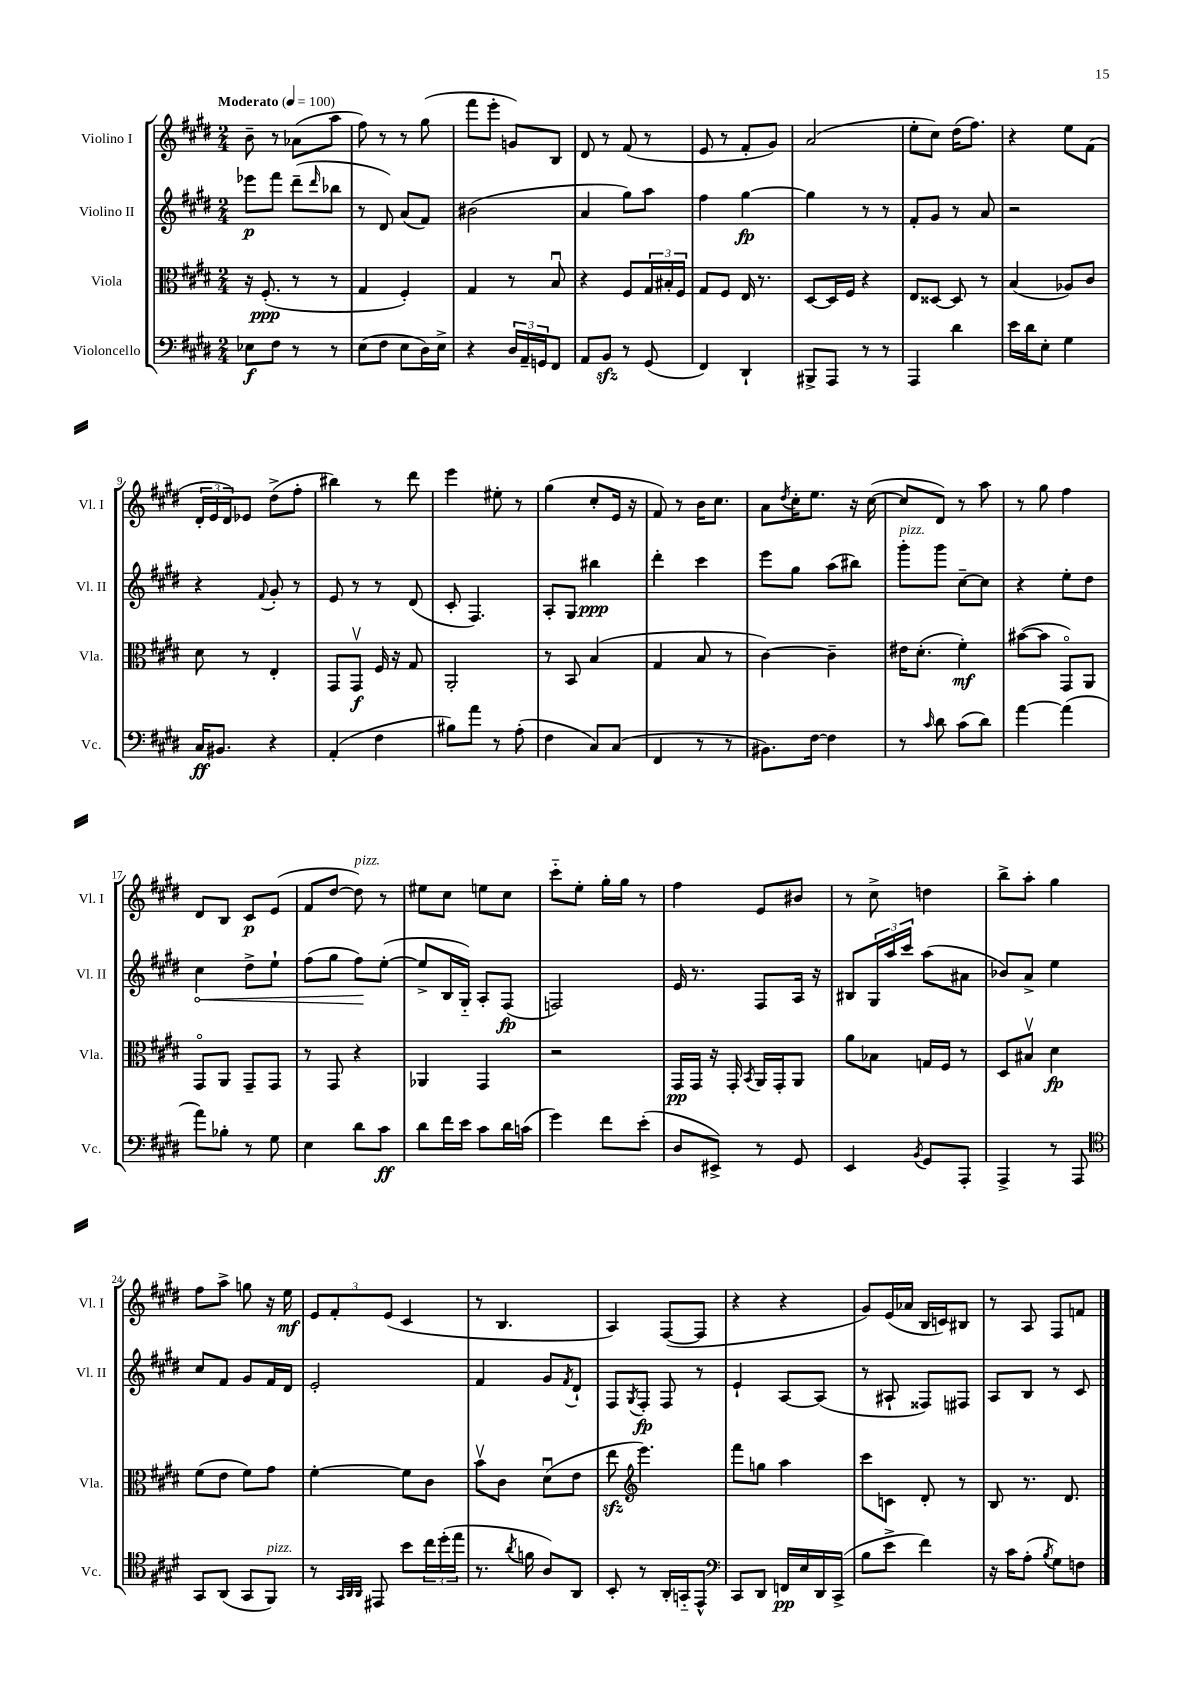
<<
\new StaffGroup <<
\new Staff = "s0" \with { instrumentName = "Violino I" shortInstrumentName = "Vl. I" } {
    \clef treble \key e \major \numericTimeSignature \time 2/4 \tempo "Moderato" 4 = 100
    b'8-- r8 aes'8( a''8 |
    fis''8) r8 r8 gis''8( |
    fis'''8 e'''8-. g'8) b8 |
    dis'8 r8 fis'8( r8 |
    e'8 r8 fis'8-. gis'8) |
    a'2( |
    e''8-. cis''8) dis''16( fis''8.) |
    r4 e''8 fis'8( |
    \tuplet 3/2 { dis'16-. e'16 dis'16) } ees'8 dis''8->( fis''8-. |
    bis''4) r8 dis'''8 |
    e'''4 eis''8-. r8 |
    gis''4( cis''8-. e'16 r16 |
    fis'8) r8 b'16 cis''8. |
    a'8 \acciaccatura { dis''8 } cis''16-. e''8. r16 cis''16~( |
    cis''8 dis'8) r8 a''8 |
    r8 gis''8 fis''4 |
    dis'8 b8 cis'8\p e'8( |
    fis'8 dis''8~ dis''8^\markup { \italic "pizz." }) r8 |
    eis''8 cis''8 e''8 cis''8 |
    cis'''8-_ e''8-. gis''16-. gis''16 r8 |
    fis''4 e'8 bis'8 |
    r8 cis''8-> d''4 |
    b''8-> a''8-. gis''4 |
    fis''8 a''8-> g''8 r16 e''16\mf |
    \tuplet 3/2 { e'8 fis'8-. e'8( } cis'4 |
    r8 b4. |
    a4) fis8~( fis8 |
    r4 r4 |
    gis'8) e'16( aes'16 b16 c'16) bis8 |
    r8 a8 fis8 f'8 \bar "|." |
}
\new Staff = "s1" \with { instrumentName = "Violino II" shortInstrumentName = "Vl. II" } {
    \clef treble \key e \major \numericTimeSignature \time 2/4
    ees'''8\p fis'''8 dis'''8--( \grace { dis'''16 } bes''8 |
    r8 dis'8) a'8( fis'8) |
    bis'2( |
    a'4 gis''8) a''8 |
    fis''4 gis''4~\fp |
    gis''4 r8 r8 |
    fis'8-. gis'8 r8 a'8 |
    r2 |
    r4 \appoggiatura { fis'8 } gis'8-. r8 |
    e'8 r8 r8 dis'8( |
    cis'8-. fis4.) |
    a8-. gis8 bis''4\ppp |
    dis'''4-. cis'''4 |
    e'''8 gis''8 a''8( bis''8) |
    gis'''8-.^\markup { \italic "pizz." } gis'''8 cis''8~-- cis''8 |
    r4 e''8-. dis''8 |
    \once \override Hairpin.circled-tip = ##t cis''4\< dis''8-> e''8-! |
    fis''8( gis''8 fis''8\!) e''8~-.( |
    e''8-> b16 gis16-_) a8-. fis8\fp( |
    f2) |
    e'16 r8. fis8 a16 r16 |
    bis8 \tuplet 3/2 { gis16 a''16 cis'''16 } a''8( ais'8 |
    bes'8) a'8-> e''4 |
    cis''8 fis'8 gis'8 fis'16 dis'16 |
    e'2-. |
    fis'4 gis'8 \acciaccatura { fis'8 } dis'8-! |
    fis8 \acciaccatura { gis8 } fis8-.\fp fis8 r8 |
    e'4-! a8~ a8( |
    r8 ais8-! fisis8) fis8 |
    a8 b8 r8 cis'8 \bar "|." |
}
\new Staff = "s2" \with { instrumentName = "Viola" shortInstrumentName = "Vla." } {
    \clef alto \key e \major \numericTimeSignature \time 2/4
    r16 fis8.-.\ppp( r8 r8 |
    gis4 fis4-.) |
    gis4 r8 b8\downbow |
    r4 fis8 \tuplet 3/2 { gis16 bis16-. fis16 } |
    gis8 fis8 e16 r8. |
    dis8~ dis16 fis16 r4 |
    e8 disis8~ disis8 r8 |
    b4( aes8) cis'8 |
    dis'8 r8 e4-. |
    gis,8 gis,8\upbow\f fis16 r16 gis8 |
    a,2-. |
    r8 b,8 b4( |
    gis4 b8 r8 |
    cis'4~) cis'4-- |
    eis'16 dis'8.-.( fis'4-.\mf) |
    bis'8~( bis'8 gis,8\flageolet) a,8 |
    gis,8\flageolet a,8 gis,8-- gis,8 |
    r8 gis,8 r4 |
    aes,4 gis,4 |
    r2 |
    gis,16\pp gis,16 r16 gis,16-. \acciaccatura { b,8 } a,16 gis,16-. a,8 |
    a'8 bes8 g16 fis16 r8 |
    dis8 bis8\upbow dis'4\fp |
    fis'8( e'8 fis'8) gis'8 |
    fis'4~-. fis'8 cis'8 |
    b'8\upbow cis'8 dis'8\downbow( e'8 |
    e''8\sfz \clef treble e'''4.) |
    fis'''8 g''8 a''4 |
    cis'''8 c'8 dis'8-. r8 |
    b8 r8. dis'8. \bar "|." |
}
\new Staff = "s3" \with { instrumentName = "Violoncello" shortInstrumentName = "Vc." } {
    \clef bass \key e \major \numericTimeSignature \time 2/4
    ees8\f fis8 r8 r8 |
    e8( fis8 e8 dis16) e16-> |
    r4 \tuplet 3/2 { dis16 a,16-- g,16 } fis,8 |
    a,8 b,8\sfz r8 gis,8( |
    fis,4) dis,4-! |
    bis,,8-> a,,8 r8 r8 |
    a,,4 dis'4 |
    e'16 dis'16 e8-. gis4 |
    cis16\ff bis,8. r4 |
    a,4-.( fis4 |
    bis8) a'8 r8 a8-.( |
    fis4 cis8) cis8( |
    fis,4 r8 r8 |
    bis,8.) fis16~ fis4 |
    r8 \grace { cis'16 } dis'8 cis'8( dis'8) |
    a'4~ a'4( |
    a'8) bes8-. r8 gis8 |
    e4 dis'8 cis'8\ff |
    dis'8 fis'16 e'16 cis'8 dis'16 c'16( |
    gis'4) fis'8 e'8-.( |
    dis8 eis,8->) r8 gis,8 |
    e,4 \acciaccatura { b,8 } gis,8 a,,8-. |
    a,,4-> r8 a,,8 |
    \clef tenor gis,8 a,8( gis,8 fis,8^\markup { \italic "pizz." }) |
    r8 \grace { gis,32 a,32 a,32 } eis,8 b'8 \tuplet 3/2 { cis''16 dis''16-.( e''16 } |
    r8. \acciaccatura { a'8 } f'16 a8) a,8 |
    b,8-. r8 a,16-. g,16-_ e,8-^ |
    \clef bass cis,8 dis,8 f,16\pp e16 dis,16 cis,16->( |
    b8 e'8-> fis'4) |
    r16 cis'16 a8-.( \acciaccatura { b8 } gis8) f8 \bar "|." |
}
>>
>>
